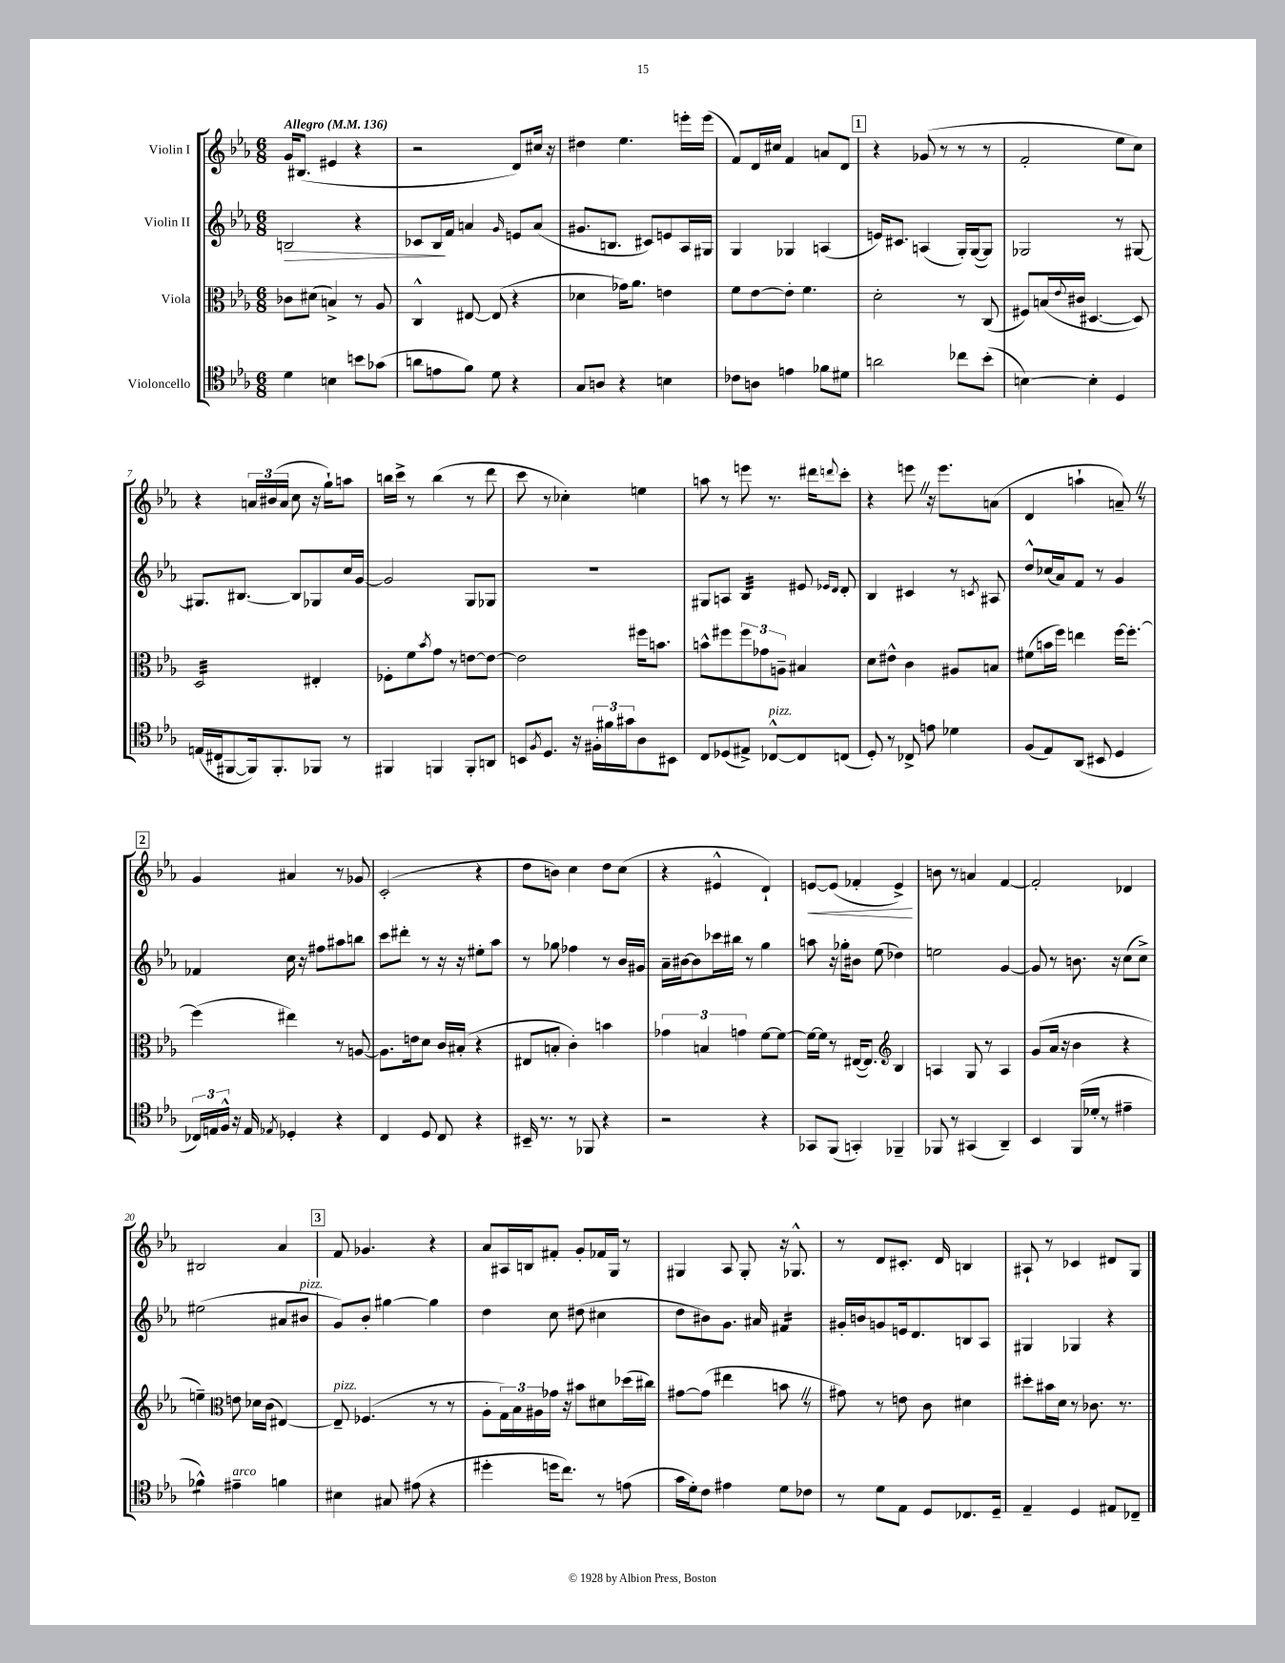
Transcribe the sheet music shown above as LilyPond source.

<<
\new StaffGroup <<
\new Staff = "s0" \with { instrumentName = "Violin I" } {
    \clef treble \key ees \major \numericTimeSignature \time 6/8 \tempo "Allegro" 4 = 136
    g'16 bis8.( eis'4 r4 |
    r2 d'8) cis''16 r16 |
    dis''4 ees''4. e'''16-. e'''16( |
    f'8) d'16 cis''16 f'4 a'8 d'8 |
    \mark \markup { \box "1" } r4 ges'8( r8 r8 r8 |
    f'2-. ees''8 c''8) |
    r4 \tuplet 3/2 { a'16 bis'16( a'16 } c''8 r16 g''16-!) a''8 |
    b''16 c'''16-> r8 b''4( r8 d'''8 |
    c'''8 r8 ces''4-.) e''4 |
    a''8 r8 e'''8 r8. dis'''16 \appoggiatura { d'''8 } c'''8-. |
    r4 e'''8 \once \override BreathingSign.text = \markup { \musicglyph "scripts.caesura.straight" } \breathe r16 e'''8. a'8( |
    d'4 a''4-! a'8--) \once \override BreathingSign.text = \markup { \musicglyph "scripts.caesura.straight" } \breathe r8 |
    \mark \markup { \box "2" } g'4 ais'4 r8 ges'8 |
    c'2-.( r4 |
    d''8 b'8) c''4 d''8 c''8( |
    r4 eis'4-^ d'4-!) |
    e'8~\< e'8( fes'4-. e'4->\!) |
    b'8 r8 a'4 f'4~ |
    f'2-. des'4 |
    bis2 aes'4 |
    \mark \markup { \box "3" } f'8 ges'4. r4 |
    aes'8 ais16 b16 fis'8-. g'8-. fes'16 g16 r8 |
    gis4 aes8 gis8-. r16 ges8.-^ |
    r8 d'8 cis'8.-. d'16 b4 |
    ais8-! r8 ces'4 dis'8 g8 \bar "|." |
}
\new Staff = "s1" \with { instrumentName = "Violin II" } {
    \clef treble \key ees \major \numericTimeSignature \time 6/8
    b2\> r4 |
    ces'8 bes16\! f'16 a'4 \grace { g'16 } e'8 a'8( |
    gis'8. b8. cis'8) e'8 aes16 gis16 |
    g4 ges4 a4( |
    \mark \markup { \box "1" } e'16) cis'8. a4( g16-.) g16~( g8) |
    ges2 r8 gis8~ |
    gis8. bis8.~ bis8 ges8 c''16 g'16~ |
    g'2 g8 ges8 |
    R2. |
    gis8 a8 bes4:32 eis'8 \grace { ees'16 d'16 } d'8-. |
    bes4 cis'4 r8 \acciaccatura { c'8 } ais8 |
    d''8-^ ces''16( aes'16) f'8 r8 g'4 |
    \mark \markup { \box "2" } fes'4 c''16 r16 fis''8 ais''8 b''8 |
    c'''8 dis'''8-. r8 r16 r16 eis''8-. aes''8 |
    r8 ges''8 fes''4 r8 bes'16 gis'16 |
    aes'16-- bis'16~ bis'8 ces'''16 bis''16 r8 g''4 |
    a''8 r16 ges''16-. bis'8 ees''8( des''4) |
    e''2 g'4~ |
    g'8 r8 b'8. r16 c''8( c''8->) |
    eis''2( ais'8 bis'8^\markup { \italic "pizz." } |
    \mark \markup { \box "3" } g'8) bes'8-. gis''4~ gis''4 |
    d''4 c''8 dis''8( cis''4 |
    d''8 bis'8) g'8. ais'16 fis'4:16 |
    gis'16-. b'16 g'8 e'16 d'8. b8 aes8 |
    gis4 ges4 r4 \bar "|." |
}
\new Staff = "s2" \with { instrumentName = "Viola" } {
    \clef alto \key ees \major \numericTimeSignature \time 6/8
    ces'8 dis'8( b4->) r8 aes8 |
    c4-^ eis8~ eis8( r4 |
    des'4 ges'16) aes'8. e'4 |
    f'8 ees'8~ ees'8-. f'4. |
    \mark \markup { \box "1" } d'2-. r8 c8( |
    fis8) b16( \appoggiatura { ees'8 } cis'16 dis4.~ dis8) |
    d2:32 eis4-. |
    fes8-. f'8 \acciaccatura { bes'8 } g'8 r8 e'8~ e'8~ |
    e'2 fis''16 b'8. |
    b'8-^ fis''8 \tuplet 3/2 { fis''8 ges'8 a8-- } bis4 |
    d'8 eis'8-^ c'4 ais8 b8 |
    fis'8( b'16 f''16) e''4 f''16~ f''8.~-. |
    \mark \markup { \box "2" } f''4( eis''4) r8 a8~ |
    a8. e'16 d'8 c'16 bis16-.( r4 |
    eis8 b8-. c'4-.) b'4 |
    \tuplet 3/2 { ges'4 b4 g'4 } f'8~ f'8~ |
    f'16~ f'16 r8 eis16~( eis8.) \clef treble bes4 |
    a4 g8 r8 a4 |
    g'8( aes'16 r16 bes'4 r4 |
    e''4--) \clef alto e'8 des'16 c'16( eis4~) |
    \mark \markup { \box "3" } eis8--^\markup { \italic "pizz." } fes4.( r8 r8 |
    aes8-. \tuplet 3/2 { g16) bes16 ais16 } ges'16 r16 bis'8 dis'8 des''16( cis''16) |
    gis'8~ gis'8( eis''4 b'8 \once \override BreathingSign.text = \markup { \musicglyph "scripts.caesura.straight" } \breathe r8 |
    gis'8) r8 e'8 c'8 dis'4 |
    dis''8-. bis'16 d'16 r8 ces'8. r8. \bar "|." |
}
\new Staff = "s3" \with { instrumentName = "Violoncello" } {
    \clef tenor \key ees \major \numericTimeSignature \time 6/8
    d'4 b4 b'8 ges'8( |
    a'8 e'8 f'8) d'8 r4 |
    g8 a8 r4 b4 |
    ces'8 a8 e'4 fes'8 dis'8 |
    \mark \markup { \box "1" } a'2 ces''8 bes'8-.( |
    b4~) b4-. d4 |
    e16( cis16 fis,8~ fis,16) fis,8.-. fes,8 r8 |
    fis,4 f,4 f,8-. a,8 |
    b,8 \acciaccatura { f8 } d8. r16 \tuplet 3/2 { fis16-. fis'16 gis'16 } aes8 bis,8 |
    c8 des8( eis8->) ces8~-^^\markup { \italic "pizz." } ces8 c8( |
    d8-.) r8 ces8-> e'8 des'4 |
    f8( ees8) aes,8( bis,8 d4 |
    \mark \markup { \box "2" } \tuplet 3/2 { ces16) e16 f16-^ } r16 e16 \acciaccatura { ees8 } des4-. r4 |
    c4 d8 c8 r4 |
    bis,16-- r8. r8 fes,8 r4 |
    r2 r4 |
    ges,8 f,8( g,4-.) fes,4-- |
    fes,8 r8 gis,4( aes,4--) |
    bes,4 f,16( des'16-. r8 eis'4-- |
    fes'4:8-^) eis'4--^\markup { \italic "arco" } f'4 |
    \mark \markup { \box "3" } bis4 gis8 eis'8( r4 |
    dis''4-. d''16 c''8.) r8 e'8( |
    g'16 d'16-.) c'8 eis'4 d'8 ces'8 |
    r8 d'8 ees8 d8 ces8. d16-- |
    ees4-- d4 eis8 ces8-- \bar "|." |
}
>>
>>
